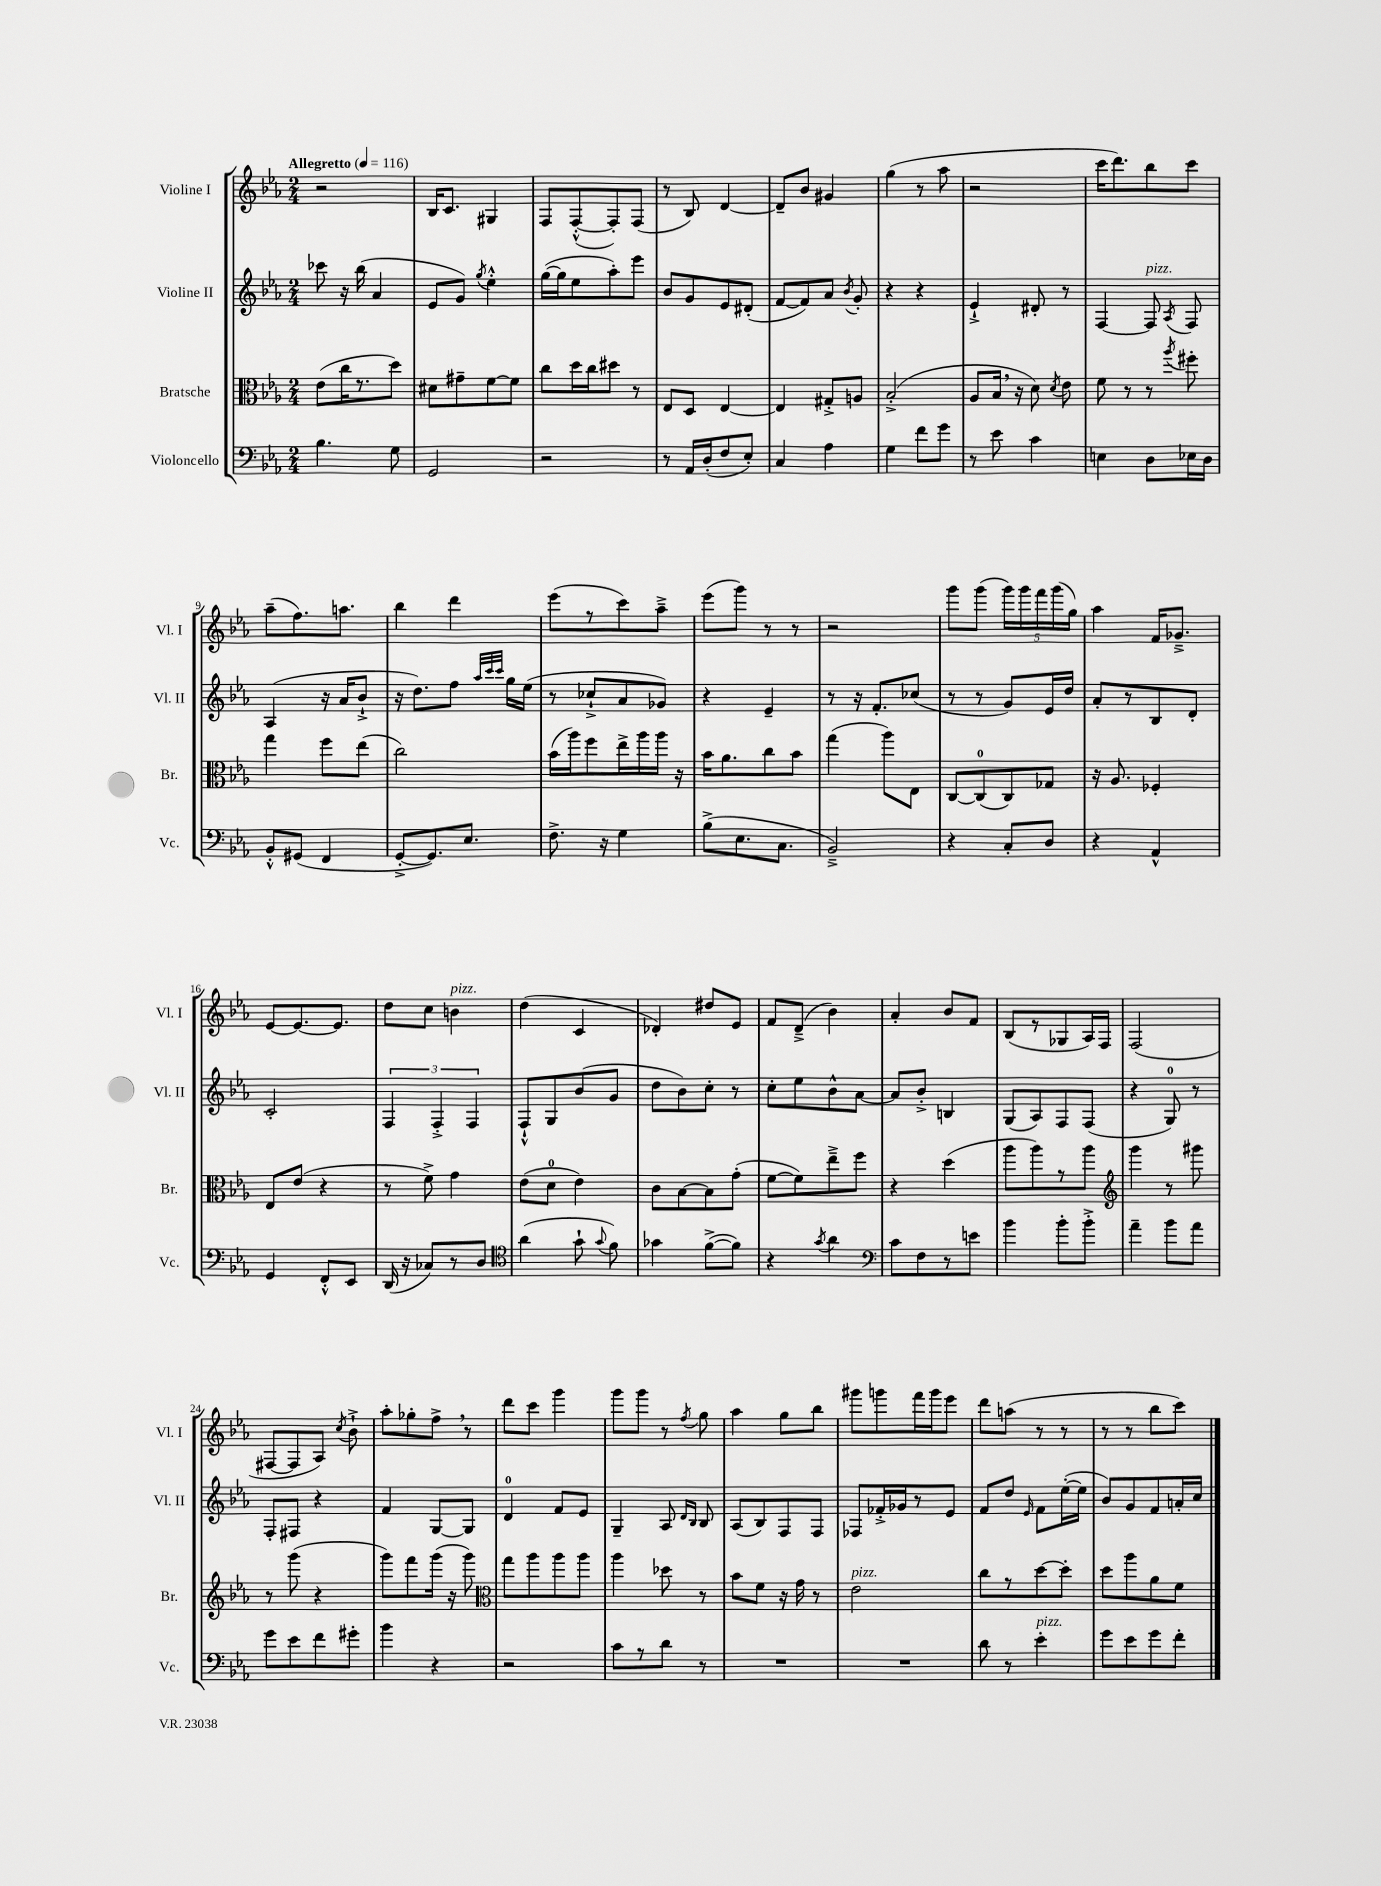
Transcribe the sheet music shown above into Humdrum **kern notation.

**kern	**kern	**kern	**kern
*staff4	*staff3	*staff2	*staff1
*clefF4	*clefC3	*clefG2	*clefG2
*k[b-e-a-]	*k[b-e-a-]	*k[b-e-a-]	*k[b-e-a-]
*M2/4	*M2/4	*M2/4	*M2/4
*MM116	*MM116	*MM116	*MM116
4.B-	(8e-	8ccc-	2r
.	16cc	16r	.
.	8.r	(16bb-	.
.	.	4a-	.
8G	8dd)	.	.
=	=	=	=
2GG	8d#	8e-	16B-
.	.	.	8.c
.	8g#~	8g)	.
.	.	8qgg	.
.	[8f	4ee-'^^	4G#
.	8f]	.	.
=	=	=	=
2r	8cc	([16gg	8F
.	.	16gg]	.
.	16dd	8ee-	([8F'^^
.	16cc	.	.
.	8dd#	8aa-')	8F'])
.	8r	8eee-	(8F
=	=	=	=
8r	8E-	8b-	8r
16AA-	8D	8g	8B-)
(16D'	.	.	.
8F	[4E-	8e-	[4d
8E-')	.	(8d#'	.
=	=	=	=
4C	4E-]	[8f	8d~]
.	.	8f])	8b-
4A-	8G#'^	8a-	4g#
.	.	8qb-	.
.	8A	8g'	.
=	=	=	=
4G	(2B-'^	4r	(4gg
8f	.	4r	8r
8g	.	.	8aa-
=	=	=	=
8r	8A-	4e-`^	2r
8e-	16B-	.	.
.	16r	.	.
4c	8d)	8d#'	.
.	8qd	.	.
.	8e-	8r	.
=	=	=	=
4E	8f	[4F	16ccc
.	.	.	8.ddd)
.	8r	.	.
8D	8r	8F]	8bb-
.	8qaa-	8qA-	.
16E-	8ff#'	8F	8ccc
16D	.	.	.
=	=	=	=
8BB-'^^	4gg	(4A-	(8aa-~
(8GG#	.	.	8.ff)
4FF	8ff	16r	.
.	.	16a-	8.aa
.	(8ee-	8b-`^	.
=	=	=	=
[8GG'^	2cc)	16r	4bb-
.	.	8.dd)	.
8.GG])	.	.	.
.	.	8ff	4ddd
8.E-	.	.	.
.	.	32qqaa-	.
.	.	32qqccc	.
.	.	32qqccc	.
.	.	16gg	.
.	.	(16ee-	.
=	=	=	=
8.F^	(16b-	8r	(8eee-
.	16aa-)	.	.
.	8ff	8cc-`^	8r
16r	.	.	.
4G	16ee-^	8a-	8ccc)
.	16aa-	.	.
.	16aa-	8g-)	8aa-~^
.	16r	.	.
=	=	=	=
(8B-^	16b-	4r	(8eee-
.	8.a-	.	.
8.E-	.	.	8ggg)
.	8cc	4e-~	8r
8.C	.	.	.
.	8b-	.	8r
=	=	=	=
2BB-~^)	(4gg	8r	2r
.	.	16r	.
.	.	8.f'	.
.	8aa-)	.	.
.	8E-	(8cc-	.
=	=	=	=
4r	[8C	8r	8ggg
.	(8C]	8r	(8ggg
8C'	8C)	8g)	20ggg)
.	.	.	20ggg
.	.	.	20fff
8D	8G-	16e-	.
.	.	.	(20ggg
.	.	16dd	.
.	.	.	20gg)
=	=	=	=
4r	16r	8a-'	4aa-
.	8.A-	.	.
.	.	8r	.
4AA-^^	4F-'	8B-	16f
.	.	.	8.g-~^
.	.	8d'	.
=	=	=	=
4GG	8E-	2c'	[8e-
.	(8e-	.	8.e-_
8FF'^^	4r	.	.
.	.	.	8.e-]
8EE-	.	.	.
=	=	=	=
(16DD	8r	6F	8dd
16r	.	.	.
8C-)	8f^)	.	8cc
.	.	6F'^	.
8r	4g	.	4b
.	.	6F	.
8D	.	.	.
=	=	=	=
*clefC4	*	*	*
(4a-	(8e-	8F`^^	(4dd
.	8d	8G	.
8g`	4e-)	(8b-	4c
8qqg	.	.	.
8f)	.	8g	.
=	=	=	=
4g-	8c	8dd	4d-')
.	[8B-	8b-)	.
([8f^	8B-]	8cc'	8dd#
8f])	(8g'	8r	8e-
=	=	=	=
4r	[8f	8cc'	8f
.	8f])	8ee-	(8d~^
8qg	.	.	.
4a-	8ee-~^	8b-^^	4b-)
.	8ff	[8a-	.
=	=	=	=
*clefF4	*	*	*
8c	4r	8a-]	4a-'
8F	.	8b-'^	.
8r	(4dd	4B	8b-
8e	.	.	8f
=	=	=	=
4b-	8aa-	(8G	(8B-
.	8aa-)	8A-)	8r
8b-'	8r	8F	8G-
8b-'^	8aa-	(8F	16A-)
.	.	.	16F
=	=	=	=
*	*clefG2	*	*
4a-~	4ggg	4r	(2F
8b-	8r	8G)	.
8a-	8ggg#	8r	.
=	=	=	=
8g	8r	8F'	[8F#
8e-	(8ggg	8F#	8F#]
8f	4r	4r	8A-)
.	.	.	8qcc
8g#'	.	.	8b-`^
=	=	=	=
4b-	8ggg)	4f	8aa-'
.	8fff	.	8gg-'
4r	(16ggg	[8G	8ff^
.	16r	.	.
.	8ggg)	8G]	8r
=	=	=	=
*	*clefC3	*	*
2r	8gg	4d	8ddd
.	8aa-	.	8ccc
.	8aa-	8f	4ggg
.	8aa-	8e-	.
=	=	=	=
8c	4aa-	4G~	8ggg
8r	.	.	8ggg
8d	8dd-	8A-	8r
.	.	16qqd	.
.	.	16qqB-	8qff
8r	8r	8B-	8gg
=	=	=	=
2r	8b-	(8A-	4aa-
.	8f	8B-)	.
.	16r	8F	8gg
.	16g	.	.
.	8r	8F	8bb-
=	=	=	=
2r	2e-	8F-	8ggg#
.	.	16f-'^	8ggg
.	.	16g-	.
.	.	8r	16fff
.	.	.	16ggg
.	.	8e-	8eee-
=	=	=	=
8d	8cc	8f	8ddd
8r	8r	8dd	(8aa
.	.	16qqe-	.
4e-'	[8dd	8f	8r
.	8dd']	([16ee-'	8r
.	.	16ee-]	.
=	=	=	=
8g	8dd	8b-)	8r
8e-	8aa-	8g	8r
8g	8a-	8f	8bb-
8f'	8f	16a'	8ccc)
.	.	16cc	.
==	==	==	==
*-	*-	*-	*-
